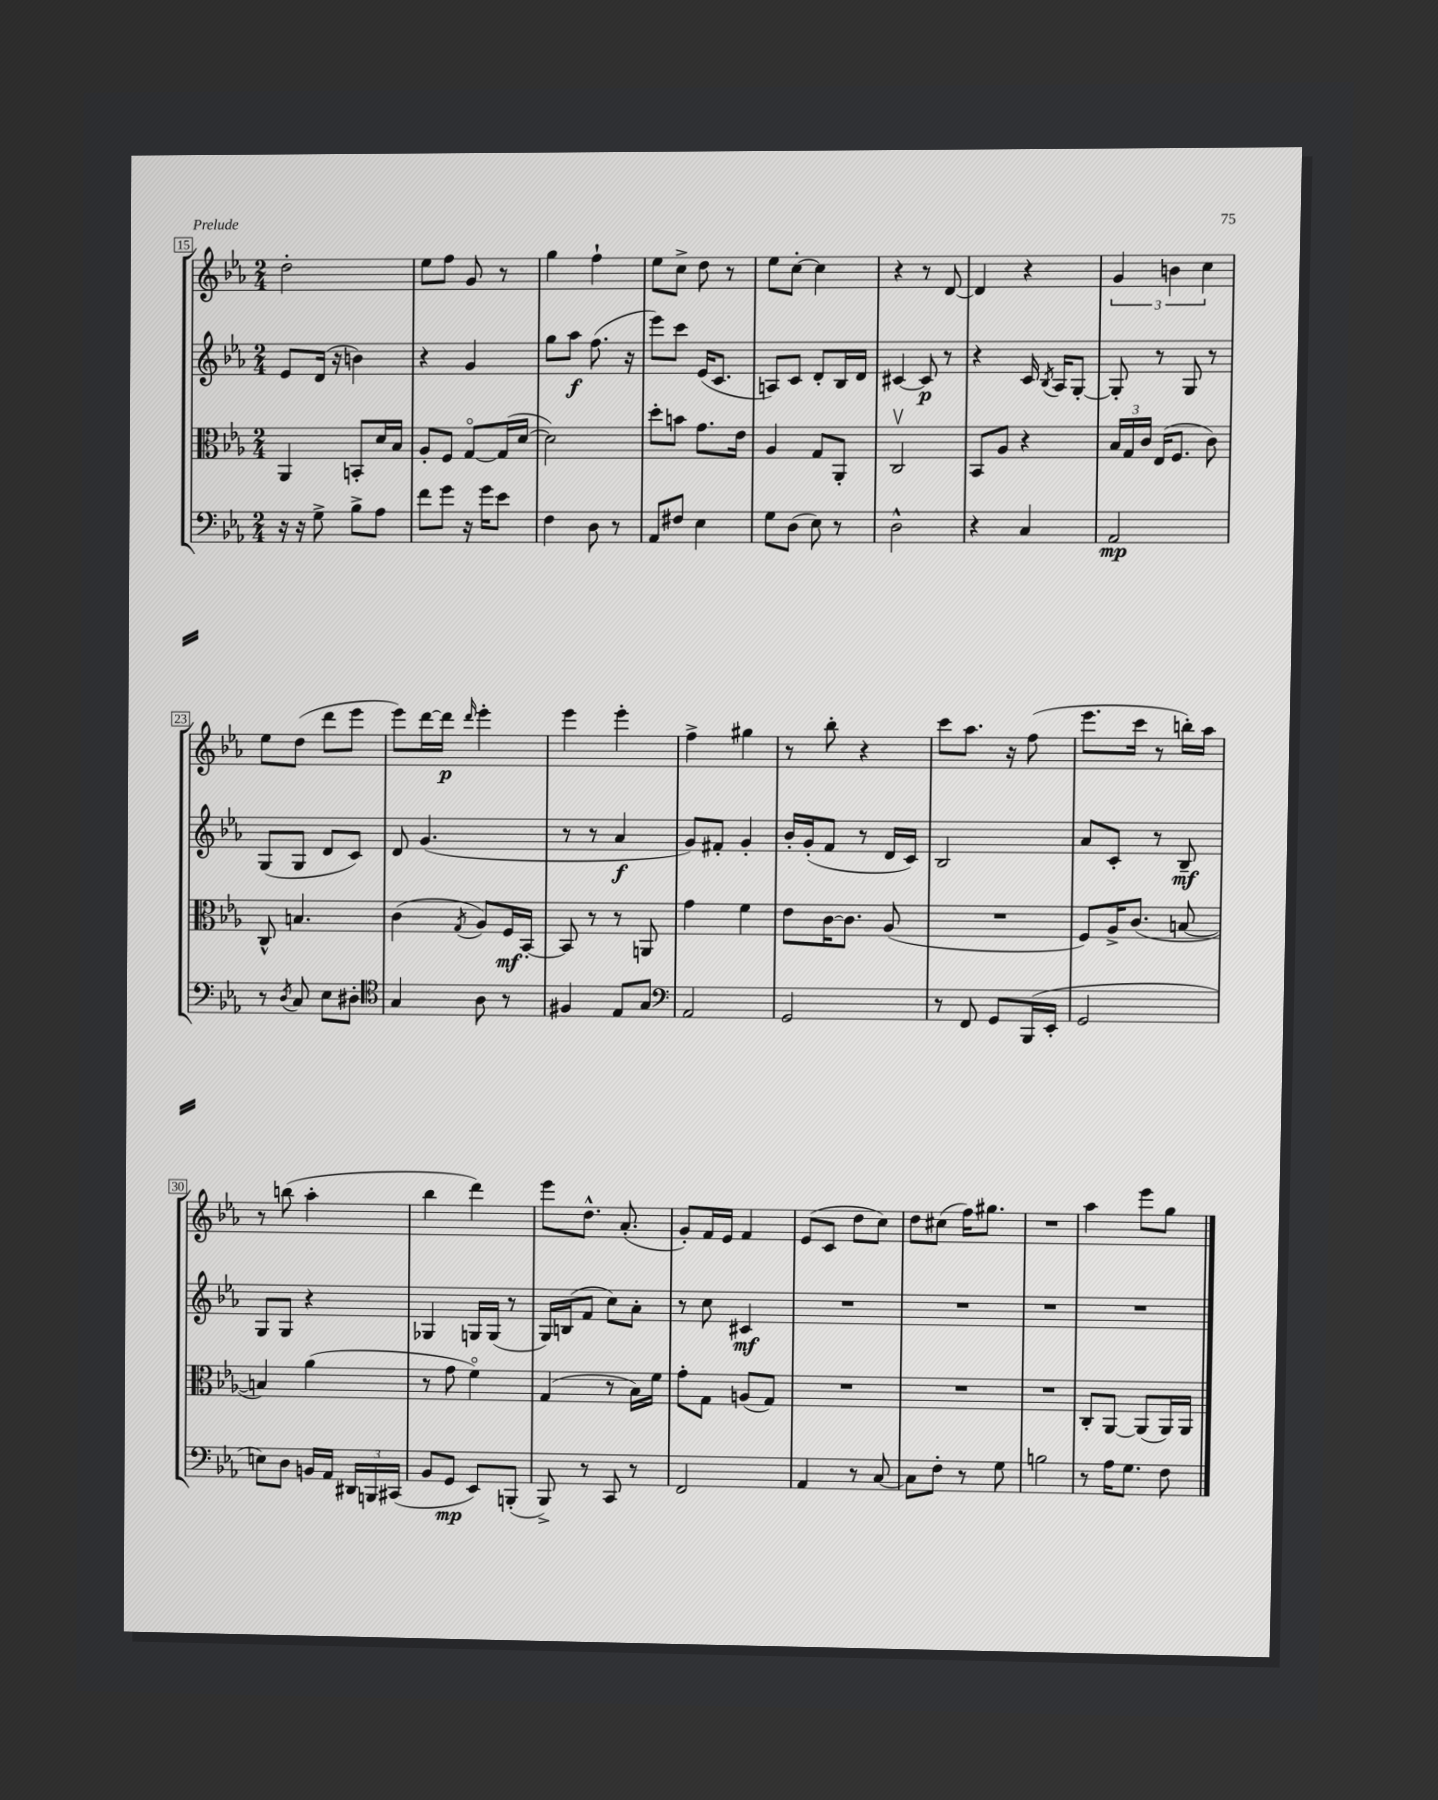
<<
\new StaffGroup <<
\new Staff = "s0" {
    \clef treble \key ees \major \numericTimeSignature \time 2/4
    \autoBeamOff d''2-. |
    ees''8[ f''8] g'8 r8 |
    g''4 f''4-! |
    ees''8[ c''8]-> d''8 r8 |
    ees''8[ c''8]~-. c''4 |
    r4 r8 d'8~ |
    d'4 r4 |
    \tuplet 3/2 { g'4 b'4 c''4 } |
    ees''8[ d''8]( d'''8[ ees'''8] |
    ees'''8[) d'''16~ d'''16]\p \grace { d'''16 } ees'''4-. |
    ees'''4 ees'''4-. |
    f''4-> gis''4 |
    r8 bes''8-. r4 |
    c'''8[ aes''8.] r16 f''8( |
    ees'''8.[ c'''16] r8 b''16[-.) aes''16] |
    r8 b''8( aes''4-. |
    bes''4 d'''4) |
    ees'''8[ d''8.]-^ aes'8.-.( |
    g'8[-.) f'16 ees'16] f'4 |
    ees'8[( c'8] d''8[ c''8]) |
    d''8[ cis''8]( f''16[) gis''8.] |
    R2 |
    aes''4 ees'''8[ g''8] \bar "|." |
}
\new Staff = "s1" {
    \clef treble \key ees \major \numericTimeSignature \time 2/4
    \autoBeamOff ees'8[ d'16]( r16 b'4) |
    r4 g'4 |
    g''8[ aes''8]\f f''8.( r16 |
    ees'''8[) c'''8] ees'16[( c'8.] |
    a8[) c'8] d'8[-. bes16 d'16] |
    cis'4~ cis'8\p r8 |
    r4 c'16 \acciaccatura { bes8 } aes16[ g8]~-. |
    g8-. r8 g8 r8 |
    g8[( g8] d'8[ c'8]) |
    d'8 g'4.( |
    r8 r8 aes'4\f |
    g'8[) fis'8]-. g'4-. |
    bes'16[-. g'16-.( f'8] r8 d'16[ c'16]) |
    bes2 |
    aes'8[ c'8]-. r8 bes8--\mf |
    g8[ g8] r4 |
    ges4 g16[ g16]( r8 |
    g16[) b16( f'8] c''8[) aes'8]-. |
    r8 c''8 cis'4\mf |
    R2 |
    R2 |
    R2 |
    R2 \bar "|." |
}
\new Staff = "s2" {
    \clef alto \key ees \major \numericTimeSignature \time 2/4
    \autoBeamOff aes,4 b,8[-. d'16 bes16] |
    aes8[-. f8] g8[~\flageolet g16( d'16]~ |
    d'2) |
    d''8[-. b'8] g'8.[ ees'16] |
    aes4 g8[ aes,8]-. |
    c2\upbow |
    bes,8[ aes8] r4 |
    \tuplet 3/2 { bes16[ g16 c'16] } ees16[( f8.] c'8) |
    c8-^ b4. |
    c'4( \acciaccatura { g8 } aes8[) f16\mf bes,16]~-. |
    bes,8 r8 r8 a,8 |
    g'4 f'4 |
    ees'8[ c'16~ c'8.] aes8( |
    R2 |
    f8[) aes16-> c'8.]( b8~ |
    b4) aes'4( |
    r8 g'8 f'4\flageolet) |
    g4( r8 bes16[) f'16] |
    g'8[-. g8] a8[( g8]) |
    R2 |
    R2 |
    R2 |
    c8[-. aes,8]~ aes,8[( aes,16) aes,16] \bar "|." |
}
\new Staff = "s3" {
    \clef bass \key ees \major \numericTimeSignature \time 2/4
    \autoBeamOff r16 r16 g8-> bes8[-> aes8] |
    f'8[ g'8] r16 g'16[ ees'8] |
    f4 d8 r8 |
    aes,8[ fis8] ees4 |
    g8[ d8]( ees8) r8 |
    d2-^ |
    r4 c4 |
    aes,2\mp |
    r8 \acciaccatura { d8 } c8 ees8[ dis8]-. |
    \clef tenor g4 aes8 r8 |
    fis4 ees8[ g8] |
    \clef bass aes,2 |
    g,2 |
    r8 f,8 g,8[ bes,,16( ees,16]-. |
    g,2 |
    e8[) d8] b,16[ aes,16] \tuplet 3/2 { dis,16[ b,,16 cis,16]( } |
    bes,8[ g,8]\mp ees,8[) b,,8]-.( |
    bes,,8->) r8 c,8 r8 |
    f,2 |
    aes,4 r8 c8~ |
    c8[ f8]-. r8 g8 |
    b2 |
    r8 aes16[ g8.] f8 \bar "|." |
}
>>
>>
\layout { \context { \Score currentBarNumber = #15 \override BarNumber.stencil = #(make-stencil-boxer 0.1 0.3 ly:text-interface::print) } }
